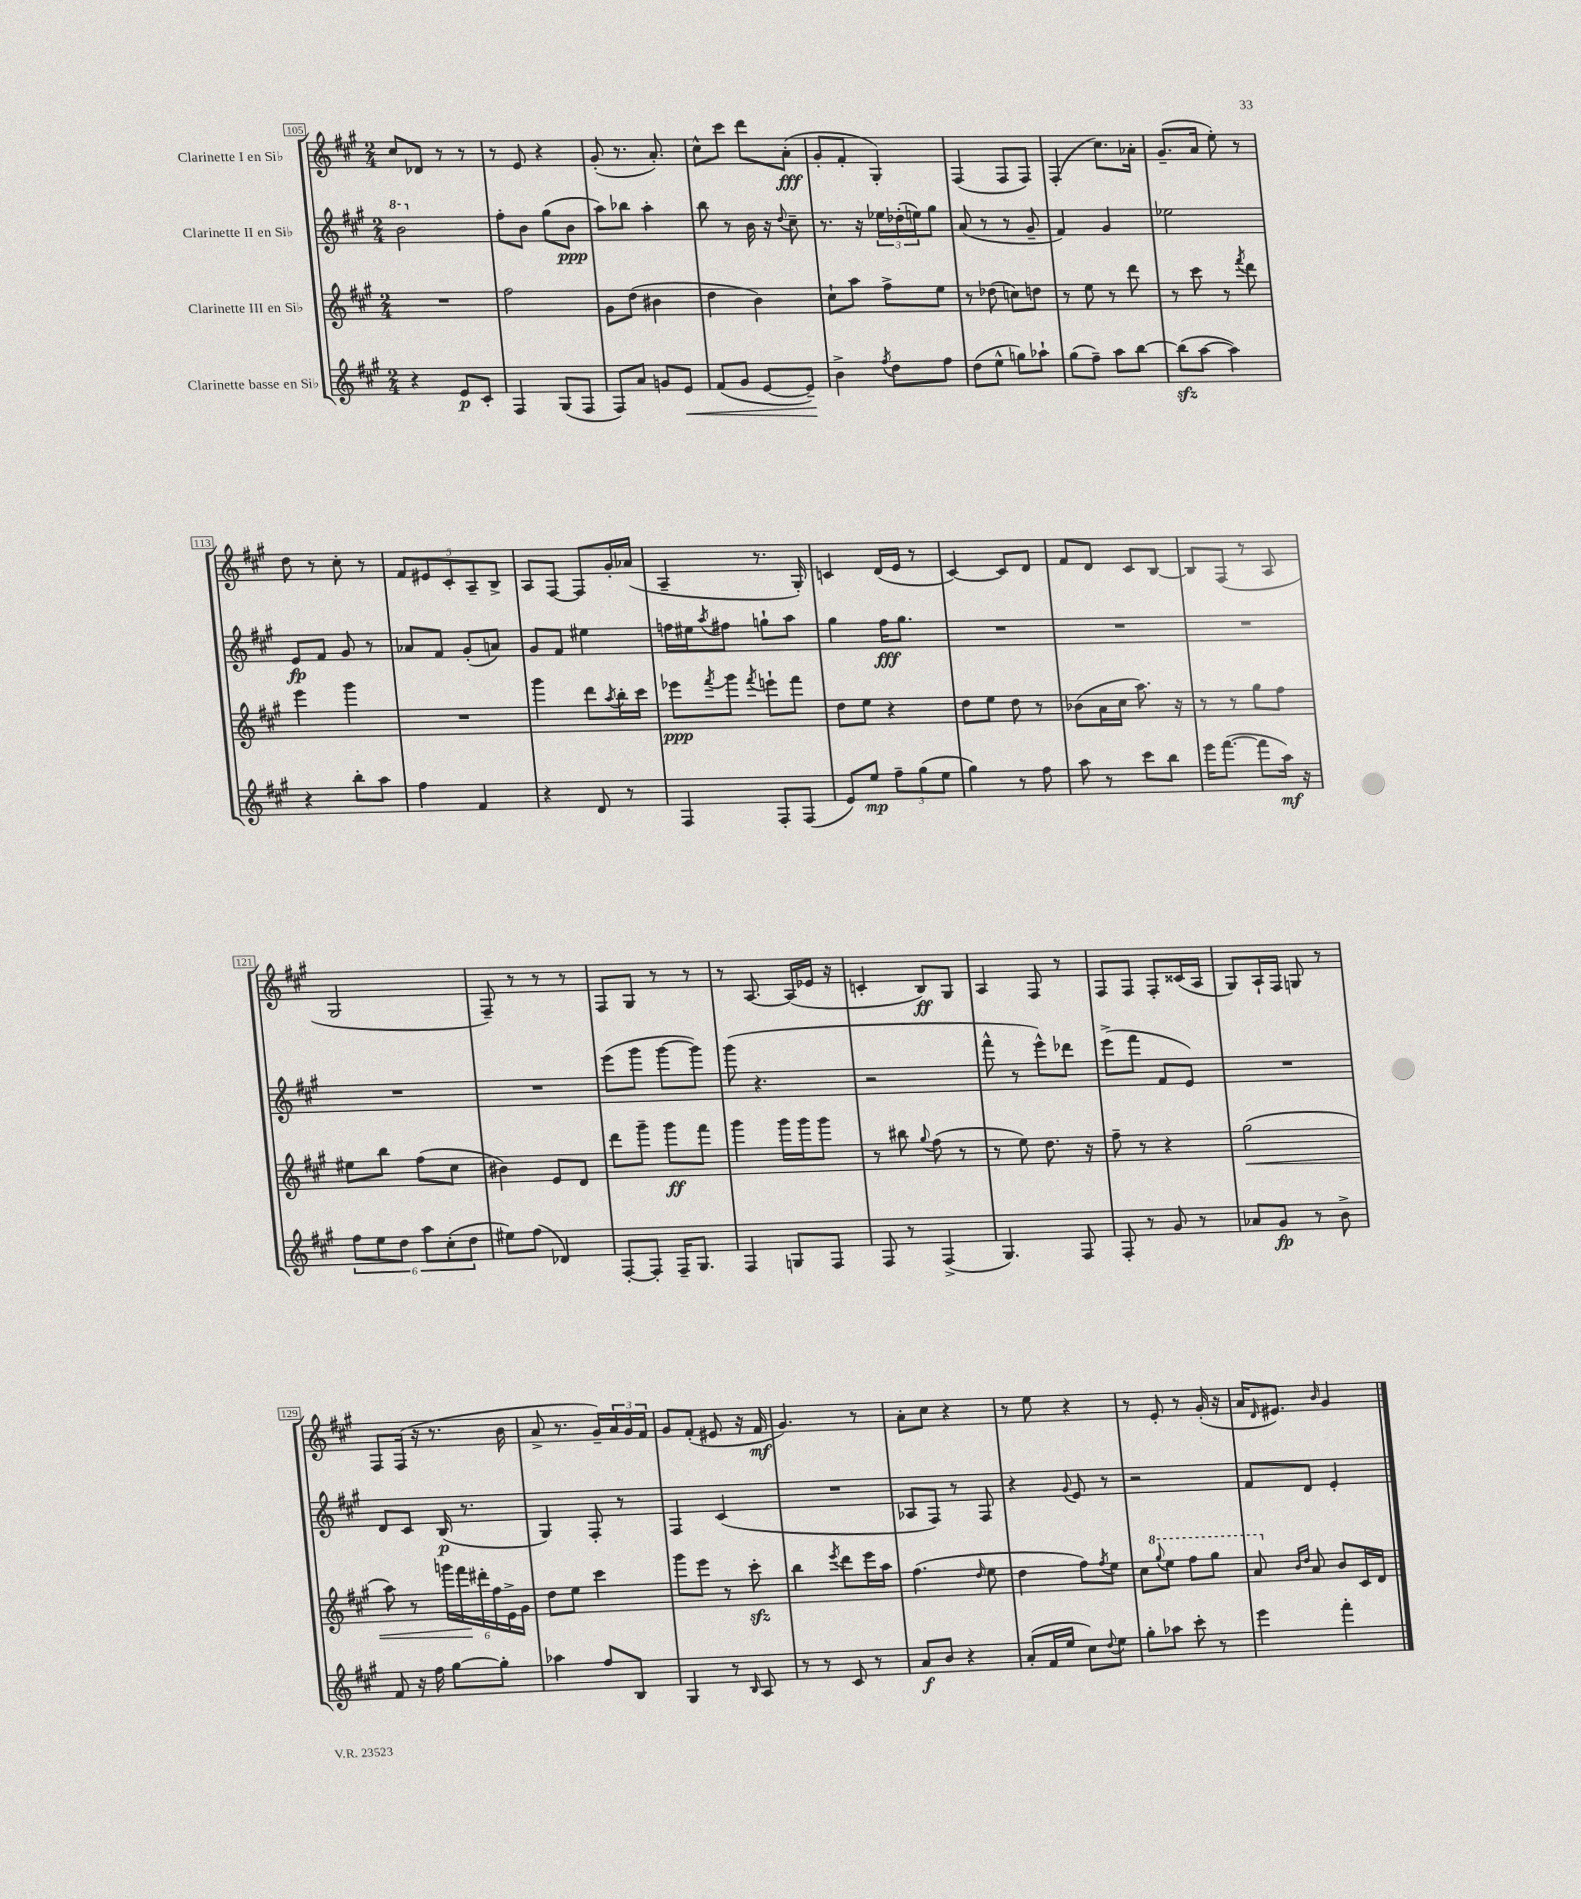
<<
\new StaffGroup <<
\new Staff = "s0" \with { instrumentName = "Clarinette I en Sib" } {
    \clef treble \key a \major \numericTimeSignature \time 2/4
    cis''8 des'8 r8 r8 |
    r8 e'8 r4 |
    gis'8-.( r8. a'8.-.) |
    cis''8-^ cis'''8 d'''8 a'8-.\fff( |
    gis'8-. fis'8-. gis4-.) |
    fis4( fis8 fis8) |
    fis4-.( cis''8.) aes'16-. |
    gis'8.--( a'16 e''8-.) r8 |
    d''8 r8 cis''8-. r8 |
    \tuplet 5/4 { fis'8 eis'8 cis'8-. a8-- b8-> } |
    a8 fis8~ fis8 gis'16-. aes'16( |
    a4-- r8. gis16-.) |
    c'4 d'16( e'16 r8 |
    cis'4~) cis'8 d'8 |
    fis'8 d'8 cis'8 b8~ |
    b8 fis8( r8 a8 |
    gis2 |
    fis8--) r8 r8 r8 |
    fis8 gis8 r8 r8 |
    r8 a8.~ a16( ees'16 r16 |
    c'4-. b8\ff) gis8 |
    a4 fis8 r8 |
    fis8 fis8 fis8-. cisis'16( a16 |
    gis8) a16-! fis16 g8 r8 |
    fis8 fis16( r16 r8. b'16 |
    a'8-> r8. gis'16--) \tuplet 3/2 { a'16 gis'16 fis'16 } |
    gis'8 fis'8-.( eis'8 r16 fis'16\mf |
    gis'4.) r8 |
    a'8-. cis''8 r4 |
    r8 e''8 r4 |
    r8 e'8-. r8 gis'16-.( r16 |
    a'16 \grace { d'16 } eis'8.) \grace { b'16 } gis'4 \bar "|." |
}
\new Staff = "s1" \with { instrumentName = "Clarinette II en Sib" } {
    \clef treble \key a \major \numericTimeSignature \time 2/4
    \ottava #1 b''2 \ottava #0 |
    fis''8-. b'8 gis''8( b'8\ppp |
    a''8) bes''8 a''4-. |
    b''8 r8 b'16 r16 \appoggiatura { d''8 } cis''8-- |
    r8. r16 \tuplet 3/2 { ees''16 des''16-.( e''16) } gis''8 |
    a'8( r8 r8 gis'8-- |
    fis'4) gis'4 |
    ees''2 |
    e'8\fp fis'8 gis'8 r8 |
    aes'8 fis'8 gis'8-.( a'8) |
    gis'8 fis'8 eis''4 |
    f''16 eis''16 \acciaccatura { a''8 } fis''8 g''8-! a''8 |
    gis''4 fis''16\fff gis''8. |
    R2 |
    R2 |
    R2 |
    R2 |
    R2 |
    e'''8( gis'''8 gis'''8~ gis'''8) |
    gis'''8( r4. |
    r2 |
    fis'''8-^ r8 e'''8-^) des'''8 |
    e'''8->( fis'''8 fis'8 e'8) |
    R2 |
    d'8 cis'8 b16\p( r8. |
    gis4) fis8-. r8 |
    fis4 cis'4( |
    R2 |
    aes8 fis8) r8 fis8 |
    r4 \appoggiatura { gis'8 } e'8 r8 |
    r2 |
    fis'8 d'8 e'4-. \bar "|." |
}
\new Staff = "s2" \with { instrumentName = "Clarinette III en Sib" } {
    \clef treble \key a \major \numericTimeSignature \time 2/4
    R2 |
    fis''2 |
    gis'8 d''8( bis'4 |
    d''4 b'4) |
    cis''8-! a''8 fis''8-> e''8 |
    r8 des''8( c''8) d''8 |
    r8 e''8 r8 d'''8 |
    r8 cis'''8 r8 \acciaccatura { fis'''8 } d'''8 |
    e'''4 gis'''4 |
    R2 |
    gis'''4 d'''8 \acciaccatura { a''8 } b''16-. cis'''16 |
    ees'''8\ppp \acciaccatura { fis'''8 } gis'''8 \acciaccatura { fis'''8 } e'''8-! fis'''8 |
    d''8 e''8 r4 |
    d''8 e''8 d''8 r8 |
    bes'8( a'16 cis''16 a''8.) r16 |
    r8 r8 gis''8 fis''8 |
    eis''8 b''8 fis''8( cis''8 |
    bis'4) e'8 d'8 |
    d'''8 gis'''8-- gis'''8\ff fis'''8 |
    gis'''4 gis'''16 gis'''16 gis'''8 |
    r8 bis''8 \appoggiatura { gis''8 } fis''8( r8 |
    r8 e''8) d''8. r16 |
    fis''8-- r8 r4 |
    gis''2\<( |
    a''8) r8 \tuplet 6/4 { g'''16 fis'''16\! dis'''16-. fis''16 e'16-> gis'16 } |
    d''8 e''8 cis'''4 |
    gis'''8 e'''8 r8 cis'''8-.\sfz |
    b''4 \acciaccatura { e'''8 } d'''8 e'''16 a''16 |
    fis''4.( \grace { d''16 } e''8 |
    d''4 fis''8) \acciaccatura { fis''8 } e''8 |
    cis''8 \ottava #1 \appoggiatura { gis'''8 } e'''8 fis'''8 gis'''8 |
    a''8 \ottava #0 \grace { b'16 d''16 } a'8 b'8 cis'16 d'16 \bar "|." |
}
\new Staff = "s3" \with { instrumentName = "Clarinette basse en Sib" } {
    \clef treble \key a \major \numericTimeSignature \time 2/4
    r4 e'8\p cis'8-. |
    fis4 gis8( fis8 |
    fis8) a'8 g'8 e'8\< |
    fis'8( gis'8 e'8~ e'8--\!) |
    b'4-> \acciaccatura { fis''8 } d''8 fis''8 |
    d''8( e''8-^ g''8) aes''8-! |
    gis''8( fis''8--) a''8 b''8~ |
    b''8\sfz( a''8~ a''4) |
    r4 b''8-. a''8 |
    fis''4 fis'4 |
    r4 d'8 r8 |
    fis4 fis8-. fis8( |
    e'8) e''8\mp \tuplet 3/2 { fis''8-- gis''8( e''8 } |
    gis''4) r8 fis''8 |
    a''8 r8 cis'''8 b''8 |
    e'''16 fis'''8.~( fis'''8 a''16\mf) r16 |
    \tuplet 6/4 { fis''8 e''8 d''8 a''8 cis''8-.( d''8 } |
    eis''8) fis''8( des'4) |
    fis8~-. fis8-. fis16-- gis8. |
    fis4 g8 fis8 |
    fis8 r8 fis4->( |
    gis4.) fis8 |
    fis8-. r8 gis'8 r8 |
    aes'8 gis'8\fp r8 b'8-> |
    fis'8 r16 fis''16 gis''8~ gis''8-. |
    aes''4 fis''8 b8 |
    gis4 r8 \grace { b16 } a8 |
    r8 r8 cis'8 r8 |
    a'8\f b'8 r4 |
    a'8-.( fis'16 e''16 cis''8) \appoggiatura { d''8 } e''8 |
    gis''8-. aes''8 cis'''8-. r8 |
    e'''4 fis'''4-. \bar "|." |
}
>>
>>
\layout { \context { \Score currentBarNumber = #105 \override BarNumber.stencil = #(make-stencil-boxer 0.1 0.3 ly:text-interface::print) } }
